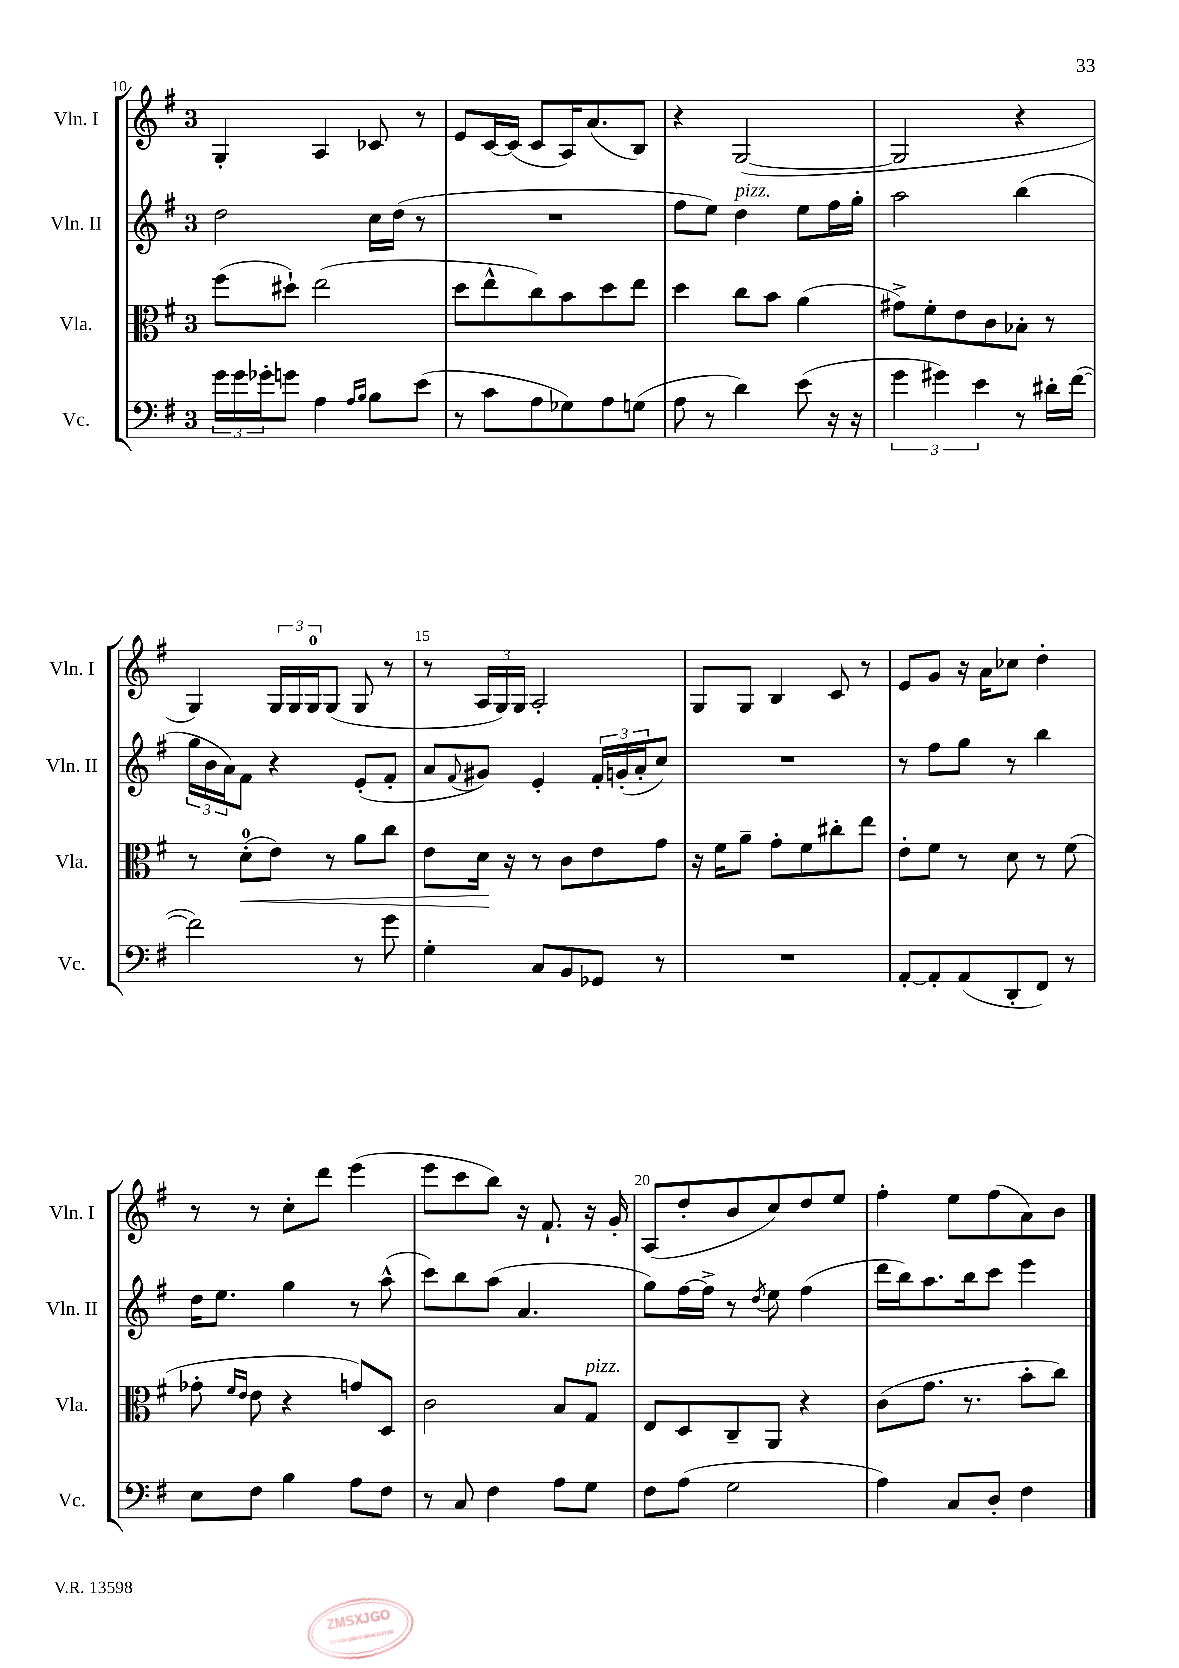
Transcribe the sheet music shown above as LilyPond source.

<<
\new StaffGroup <<
\new Staff = "s0" \with { instrumentName = "Vln. I" shortInstrumentName = "Vln. I" } {
    \clef treble \key g \major \once \override Staff.TimeSignature.style = #'single-digit \time 3/4
    g4-. a4 ces'8 r8 |
    e'8 c'16~ c'16( c'8 a16) a'8.( b8) |
    r4 g2~( |
    g2 r4 |
    g4) \tuplet 3/2 { g16 g16 g16-0 } g8( g8 r8 |
    r8 \tuplet 3/2 { a16 g16) g16 } a2-. |
    g8 g8 b4 c'8 r8 |
    e'8 g'8 r16 a'16 ces''8 d''4-. |
    r8 r8 c''8-. d'''8 e'''4( |
    e'''8 c'''8 b''8) r16 fis'8.-! r16 g'16-. |
    a8( d''8-. b'8 c''8) d''8 e''8 |
    fis''4-. e''8 fis''8( a'8) b'8 \bar "|." |
}
\new Staff = "s1" \with { instrumentName = "Vln. II" shortInstrumentName = "Vln. II" } {
    \clef treble \key g \major \once \override Staff.TimeSignature.style = #'single-digit \time 3/4
    d''2 c''16 d''16( r8 |
    R2. |
    fis''8 e''8) d''4^\markup { \italic "pizz." } e''8 fis''16 g''16-. |
    a''2 b''4( |
    \tuplet 3/2 { g''16 b'16 a'16) } fis'8 r4 e'8-.( fis'8-. |
    a'8 \appoggiatura { fis'8 } gis'8) e'4-. \tuplet 3/2 { fis'16-. g'16-.( a'16-. } c''8) |
    R2. |
    r8 fis''8 g''8 r8 b''4 |
    d''16 e''8. g''4 r8 a''8-^( |
    c'''8) b''8 a''8( a'4. |
    g''8) fis''16~ fis''16-> r8 \acciaccatura { d''8 } e''8 fis''4( |
    d'''16 b''16) a''8. b''16 c'''8 e'''4 \bar "|." |
}
\new Staff = "s2" \with { instrumentName = "Vla." shortInstrumentName = "Vla." } {
    \clef alto \key g \major \once \override Staff.TimeSignature.style = #'single-digit \time 3/4
    fis''8( dis''8-!) e''2( |
    d''8 e''8-^ c''8) b'8 d''8 e''8 |
    d''4 c''8 b'8 a'4( |
    gis'8->) fis'8-. e'8 c'8 bes8-. r8 |
    r8 d'8-0-.\<( e'8) r8 a'8 c''8 |
    e'8 d'16\! r16 r8 c'8 e'8 g'8 |
    r16 fis'16 a'8-- g'8-. fis'8 cis''8-. e''8 |
    e'8-. fis'8 r8 d'8 r8 fis'8( |
    ges'8-. \grace { fis'16 e'16 } e'8 r4 g'8) d8 |
    c'2 b8 g8^\markup { \italic "pizz." } |
    e8 d8 c8-- a,8 r4 |
    c'8( g'8. r8. b'8-. c''8) \bar "|." |
}
\new Staff = "s3" \with { instrumentName = "Vc." shortInstrumentName = "Vc." } {
    \clef bass \key g \major \once \override Staff.TimeSignature.style = #'single-digit \time 3/4
    \tuplet 3/2 { g'16 g'16 ges'16-. } g'8 a4 \grace { a16 b16 } b8 e'8( |
    r8 c'8 a8 ges8) a8 g8( |
    a8 r8 d'4) e'8( r16 r16 |
    \tuplet 3/2 { g'4 gis'4) e'4 } r8 dis'16-. fis'16~( |
    fis'2) r8 g'8 |
    g4-. c8 b,8 ges,8 r8 |
    R2. |
    a,8~-. a,8-. a,8( d,8-. fis,8) r8 |
    e8 fis8 b4 a8 fis8 |
    r8 c8 fis4 a8 g8 |
    fis8 a8( g2 |
    a4) c8 d8-. fis4 \bar "|." |
}
>>
>>
\layout { \context { \Score currentBarNumber = #10 \override BarNumber.break-visibility = ##(#f #t #t) barNumberVisibility = #(every-nth-bar-number-visible 5) } }
